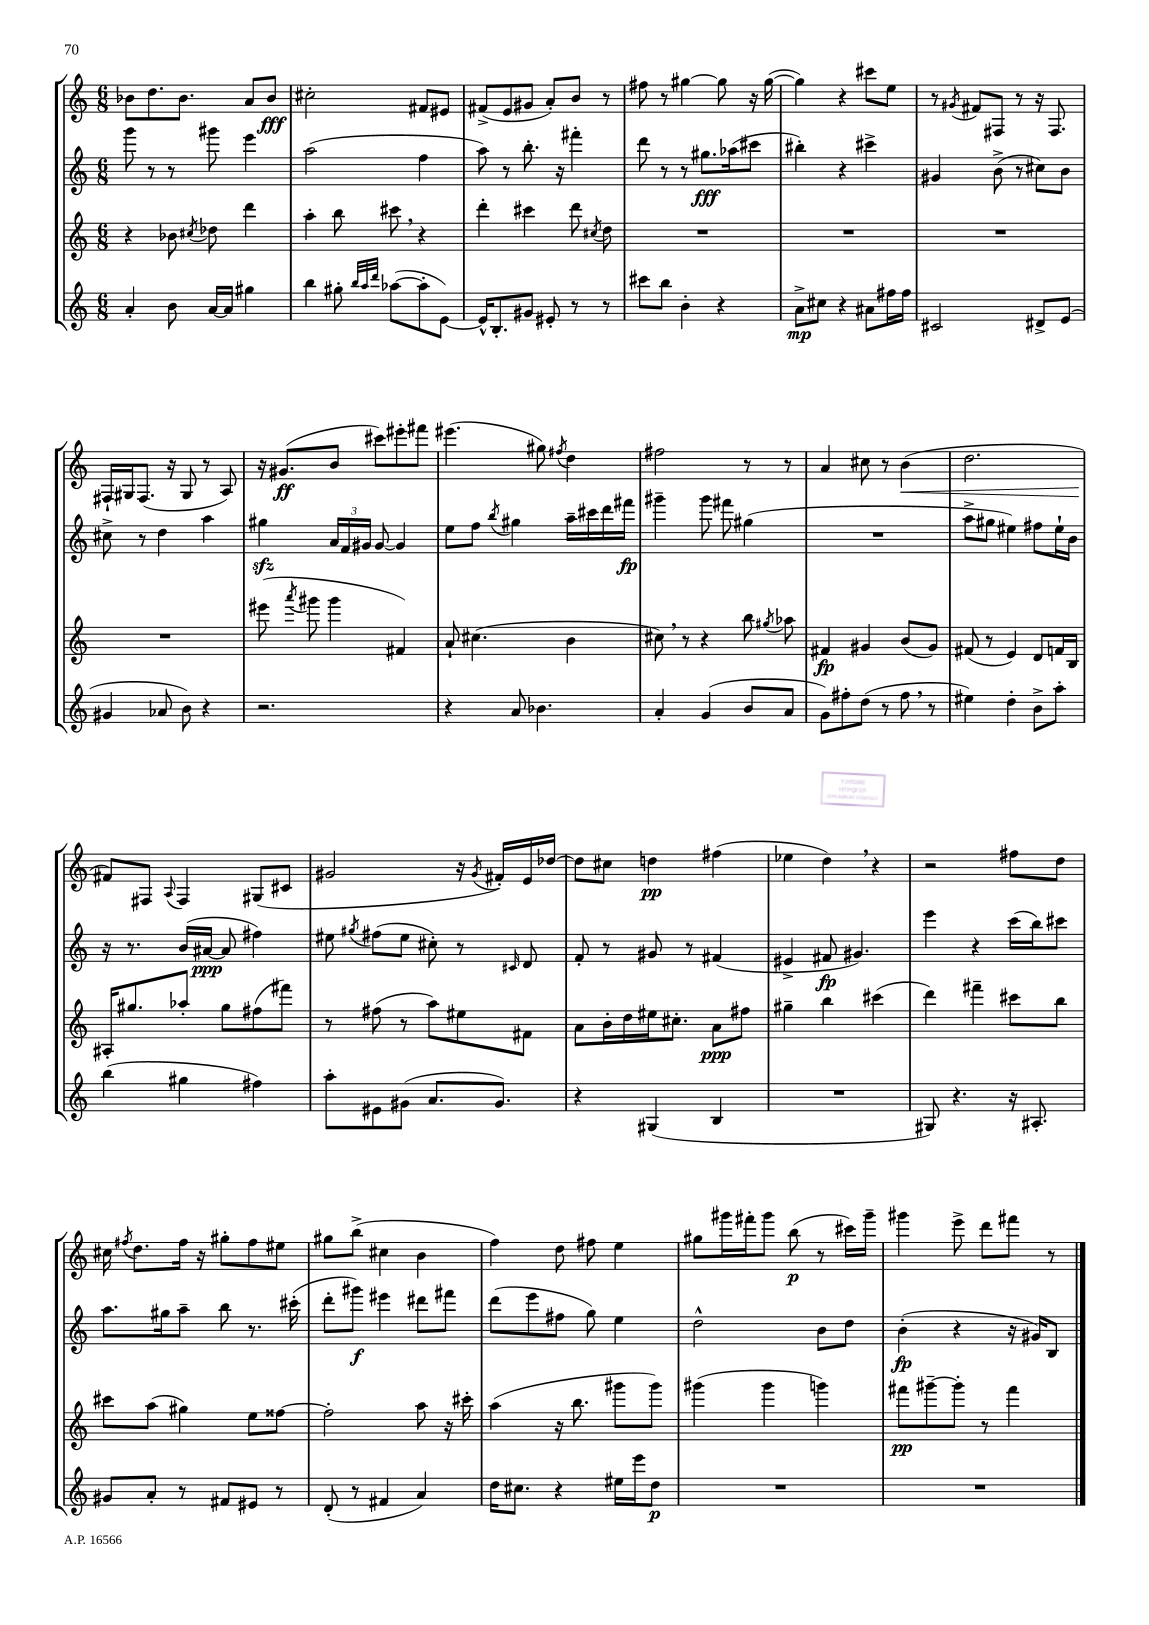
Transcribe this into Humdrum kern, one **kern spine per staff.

**kern	**kern	**kern	**kern
*staff4	*staff3	*staff2	*staff1
*clefG2	*clefG2	*clefG2	*clefG2
*k[]	*k[]	*k[]	*k[]
*M6/8	*M6/8	*M6/8	*M6/8
4a'	4r	8ggg	8b-
.	.	8r	8.dd
8b	8b-	8r	.
.	.	.	8.b-
.	8qcc#	.	.
[16a	8dd-	8ggg#	.
16a]	.	.	.
4gg#	4ddd	4eee	8a
.	.	.	8b-
=	=	=	=
4bb	4aa'	(2aa	2cc#'
8gg#'	8bb	.	.
32qqbb	.	.	.
32qqaa	.	.	.
32qqddd	.	.	.
([8aa-	8ccc#	.	.
8aa-']	4r	4ff	8f#
[8e)	.	.	8e#
=	=	=	=
16e^^]	4ddd'	8aa)	(8f#^
8.B'	.	.	.
.	.	8r	8e
8g#	4ccc#	8.bb'	8g#
8e#'	.	.	8a')
.	.	16r	.
8r	8ddd	4fff#'	8b
.	8qcc#	.	.
8r	8dd	.	8r
=	=	=	=
8ccc#	2.r	8ddd	8ff#
8bb	.	8r	8r
4b'	.	8r	[4gg#
.	.	8.gg#	.
4r	.	.	8gg#]
.	.	(16aa-	.
.	.	8ccc#	16r
.	.	.	([16gg#
=	=	=	=
8a^	2.r	4bb#')	4gg#])
8cc#	.	.	.
4r	.	4r	4r
8a#	.	4ccc#^	8ccc#
16ff#	.	.	8ee
16ff#	.	.	.
=	=	=	=
2c#	2.r	4g#	8r
.	.	.	8qg#
.	.	.	8f#
.	.	(8b^	8F#
.	.	8r	8r
8d#^	.	8cc#)	16r
.	.	.	8.F#
(8e	.	8b	.
=	=	=	=
4g#	2.r	8cc#^	16F#`
.	.	.	16G#
.	.	8r	(8.F#
8a-	.	4dd	.
.	.	.	16r
8b)	.	.	8G#
4r	.	4aa	8r
.	.	.	8A)
=	=	=	=
2.r	(8eee#	4gg#	16r
.	.	.	(8.g#
.	8qaaa	.	.
.	8ggg#	.	.
.	4ggg#	24a	8b
.	.	24f	.
.	.	24g#	.
.	.	[8g#	8ccc#)
.	4f#)	4g#]	8eee#'
.	.	.	8fff#
=	=	=	=
4r	8a`	8ee	(4.eee#
.	(4.cc#	8ff	.
.	.	8qbb	.
8a	.	4gg#	.
4.b-	.	.	8gg#)
.	.	.	8qff#
.	4b	16aa~	4dd
.	.	16ccc#	.
.	.	16ddd	.
.	.	16fff#	.
=	=	=	=
4a'	8cc#)	4ggg#~	2ff#
.	8r	.	.
(4g	4r	8ggg#	.
.	.	8fff#	.
8b	8bb	(4gg#	8r
.	8qgg#	.	.
8a	8aa-	.	8r
=	=	=	=
8g)	4f#	2.r	4a
8ff#'	.	.	.
(8dd	4g#	.	8cc#
8r	.	.	8r
8ff#	(8b	.	(4b
8r	8g#)	.	.
=	=	=	=
4ee#)	(8f#	8aa^	2.dd
.	8r	8gg#	.
4dd'	4e)	4ee#)	.
8b^	8d	8ff#	.
8aa'	16f	16ee#`	.
.	16B	16b	.
=	=	=	=
(4bb	16A#'	16r	8f#)
.	8.gg#	8.r	.
.	.	.	8F#
.	.	.	8qqA
4gg#	8aa-'	(16b	4F#
.	.	[16a#	.
.	8gg#	8a#]	.
4ff#)	(8ff#	4ff#)	(8G#
.	8fff#)	.	8c#
=	=	=	=
8aa'	8r	8ee#	2g#
.	.	8qgg#	.
8e#	(8ff#	(8ff#	.
(8g#	8r	8ee#	.
8.a	8aa)	8cc#')	.
.	8ee#	8r	16r
.	.	.	8qg#
8.g#)	.	.	16f#')
.	.	16qqc#	.
.	8f#	8d	16e
.	.	.	[16dd-
=	=	=	=
4r	8a	8f'	8dd-]
.	16b'	8r	8cc#
.	16dd	.	.
(4G#	16ee#	8g#	4dd
.	8.cc#'	.	.
.	.	8r	.
4B	8a	(4f#	(4ff#
.	8ff#	.	.
=	=	=	=
2.r	4gg#~	4e#^	4ee-
.	4bb	8f#	4dd)
.	.	4.g#)	.
.	(4ccc#	.	4r
=	=	=	=
8G#)	4ddd)	4eee	2r
4.r	.	.	.
.	4fff#~	4r	.
16r	8ccc#	(16ccc	8ff#
8.A#'	.	16bb)	.
.	8bb	8ccc#	8dd
=	=	=	=
8g#	8ccc#	8.aa	16cc#
.	.	.	8qff#
.	.	.	8.dd
8a'	(8aa	.	.
.	.	16gg#	.
8r	4gg#)	8aa~	16ff#
.	.	.	16r
8f#	.	8bb	8gg#'
8e#	8ee	8.r	8ff#
8r	[8ff##	.	8ee#
.	.	(16ccc#'	.
=	=	=	=
(8d'	2ff##']	8ddd'	8gg#
8r	.	8ggg#)	(8bb^
4f#	.	4eee#	4cc#
4a)	8aa	8ddd#	4b
.	16r	8fff#	.
.	16ccc#'	.	.
=	=	=	=
16dd	(4aa	(8ddd	4ff)
8.cc#	.	.	.
.	.	8eee	.
4r	16r	8ff#	8dd
.	8.bb	.	.
.	.	8gg)	8ff#
16ee#	8ggg#	4ee	4ee
16eee	.	.	.
8dd	8ggg#)	.	.
=	=	=	=
2.r	(4ggg#	2dd^^	8gg#
.	.	.	16ggg#
.	.	.	16fff#'
.	4ggg#	.	8ggg#
.	.	.	(8bb
.	4ggg)	8b	8r
.	.	8dd	16ccc#)
.	.	.	16ggg#~
=	=	=	=
2.r	8fff#	(4b'	4ggg#
.	[8ggg#~	.	.
.	8ggg#']	4r	8eee^
.	8r	.	8ddd
.	4fff#	16r	8fff#
.	.	16g#)	.
.	.	8B	8r
==	==	==	==
*-	*-	*-	*-
